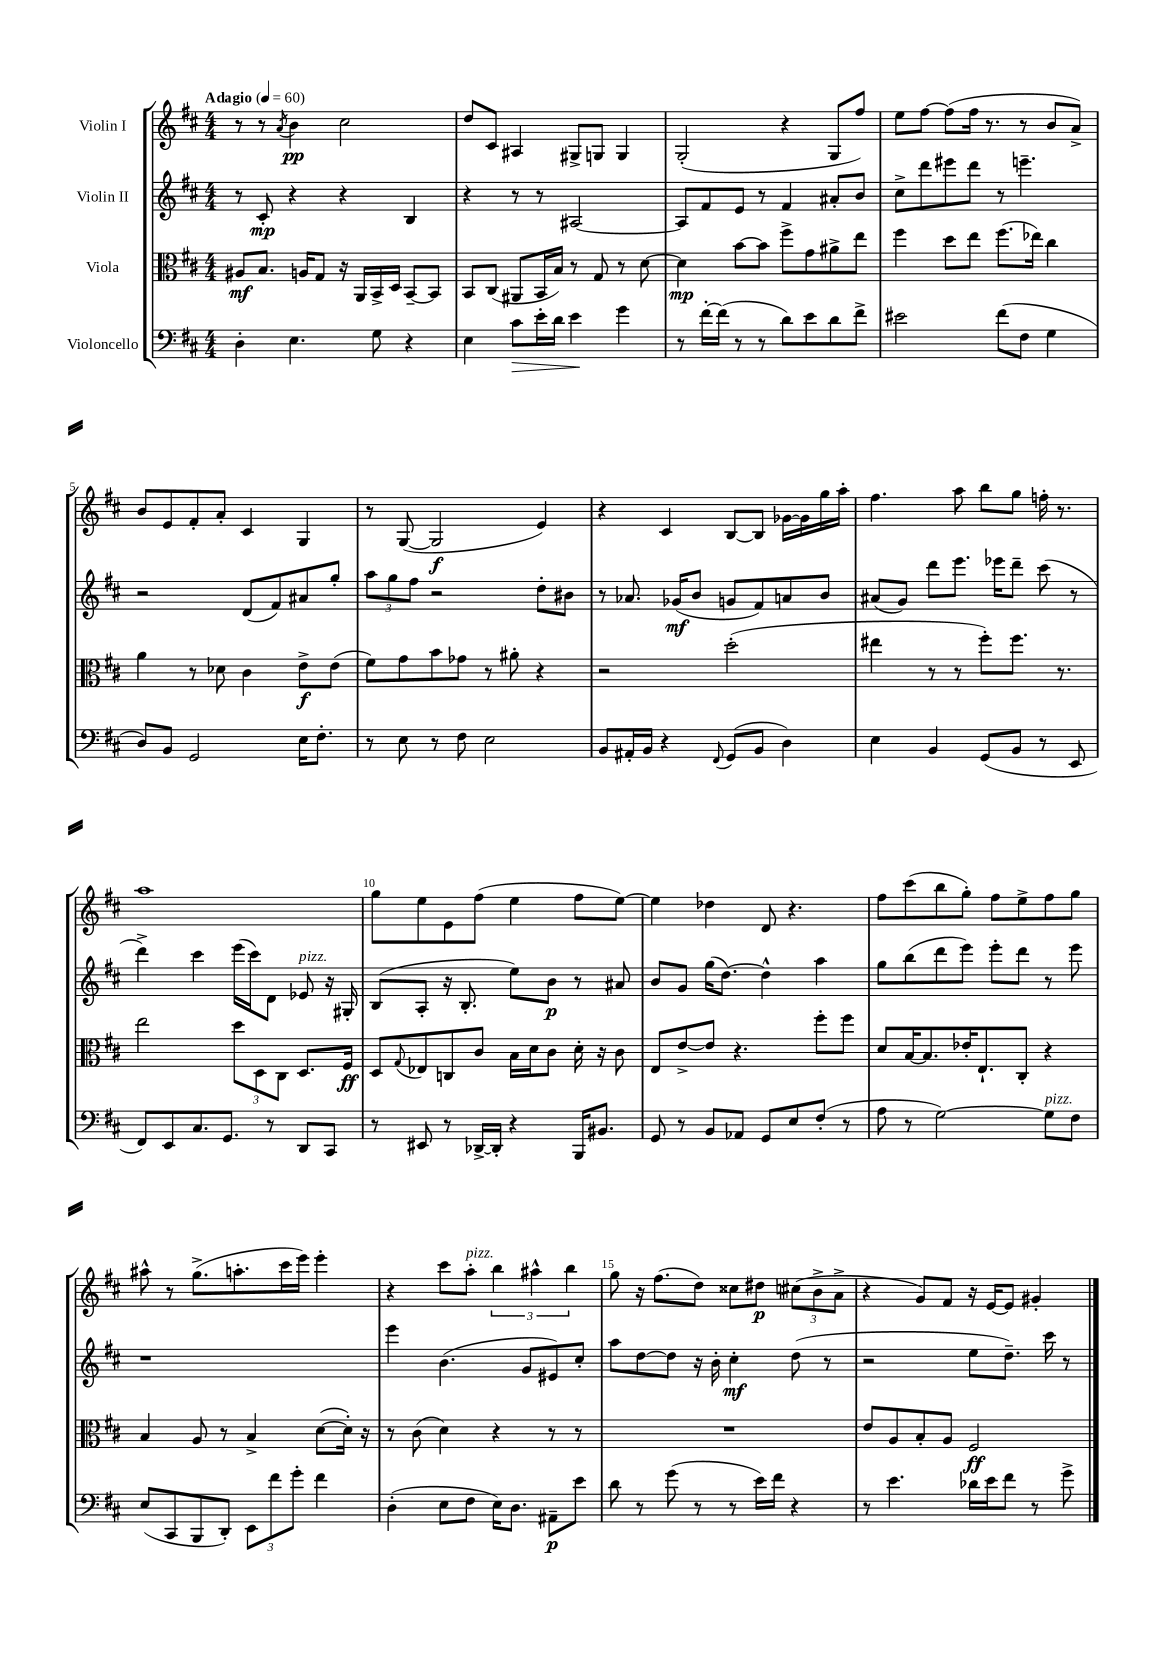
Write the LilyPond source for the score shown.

<<
\new StaffGroup <<
\new Staff = "s0" \with { instrumentName = "Violin I" } {
    \clef treble \key d \major \numericTimeSignature \time 4/4 \tempo "Adagio" 4 = 60
    r8 r8 \acciaccatura { a'8 } b'4\pp cis''2 |
    d''8 cis'8 ais4 gis8-> g8 g4 |
    g2-.( r4 g8 fis''8) |
    e''8 fis''8~ fis''8( fis''16 r8. r8 b'8 a'8->) |
    b'8 e'8 fis'8-. a'8-. cis'4 g4 |
    r8 g8~( g2\f e'4) |
    r4 cis'4 b8~ b8 ges'16~ ges'16 g''16 a''16-. |
    fis''4. a''8 b''8 g''8 f''16-. r8. |
    a''1 |
    g''8 e''8 e'8 fis''8( e''4 fis''8 e''8~) |
    e''4 des''4 d'8 r4. |
    fis''8 cis'''8( b''8 g''8-.) fis''8 e''8-> fis''8 g''8 |
    ais''8-^ r8 g''8.->( a''8.-. cis'''16 e'''16) e'''4-. |
    r4 cis'''8 a''8-.^\markup { \italic "pizz." } \tuplet 3/2 { b''4 ais''4-^ b''4 } |
    g''8 r16 fis''8.( d''8) cisis''8 dis''8\p \tuplet 3/2 { cis''8( b'8-> a'8-> } |
    r4 g'8) fis'8 r16 e'16~ e'8 gis'4-. \bar "|." |
}
\new Staff = "s1" \with { instrumentName = "Violin II" } {
    \clef treble \key d \major \numericTimeSignature \time 4/4
    r8 cis'8-.\mp r4 r4 b4 |
    r4 r8 r8 ais2~ |
    ais8 fis'8 e'8 r8 fis'4 ais'8-. b'8 |
    cis''8-> d'''8 eis'''8 d'''8 r8 e'''4.-- |
    r2 d'8( fis'8) ais'8 g''8-. |
    \tuplet 3/2 { a''8 g''8 fis''8 } r2 d''8-. bis'8 |
    r8 aes'8. ges'16\mf( b'8 g'8 fis'8) a'8 b'8 |
    ais'8( g'8) d'''8 e'''8. ees'''16 d'''8-- cis'''8( r8 |
    d'''4->) cis'''4 e'''16( cis'''16) d'8 ees'8^\markup { \italic "pizz." } r16 gis16-. |
    b8( a8-. r16 b8.-. e''8) b'8\p r8 ais'8 |
    b'8 g'8 g''16( d''8.~) d''4-^ a''4 |
    g''8 b''8( d'''8 e'''8) e'''8-. d'''8 r8 e'''8 |
    r1 |
    e'''4 b'4.( g'8 eis'8) cis''8-. |
    a''8 d''8~ d''8 r16 b'16-. cis''4-.\mf d''8( r8 |
    r2 e''8 d''8.--) cis'''16 r8 \bar "|." |
}
\new Staff = "s2" \with { instrumentName = "Viola" } {
    \clef alto \key d \major \numericTimeSignature \time 4/4
    ais8\mf b8. a16 g8 r16 a,16 b,16-> d16 b,8~-- b,8 |
    b,8 cis8( ais,8 b,16 b16) r8 g8 r8 d'8~ |
    d'4\mp b'8~ b'8 fis''8-> g'8 ais'8-> e''8 |
    fis''4 d''8 e''8 fis''8.( ees''16) cis''4 |
    a'4 r8 des'8 cis'4 e'8->\f e'8( |
    fis'8) g'8 b'8 ges'8 r8 ais'8-. r4 |
    r2 d''2-.( |
    eis''4 r8 r8 fis''8-.) fis''8. r8. |
    e''2 \tuplet 3/2 { d''8 d8 cis8 } d8. fis16\ff |
    d8 \appoggiatura { g8 } ees8 c8 cis'8 b16 d'16 cis'8 d'16-. r16 cis'8 |
    e8 e'8~-> e'8 r4. fis''8-. fis''8 |
    d'8 b16~ b8. ees'16-. e8.-! cis8-. r4 |
    b4 a8 r8 b4-> d'8~( d'16-.) r16 |
    r8 cis'8( d'4) r4 r8 r8 |
    R1 |
    e'8 a8 b8-. a8 fis2\ff \bar "|." |
}
\new Staff = "s3" \with { instrumentName = "Violoncello" } {
    \clef bass \key d \major \numericTimeSignature \time 4/4
    d4-. e4. g8 r4 |
    e4 cis'8\> e'16-. d'16 e'4\! g'4 |
    r8 fis'16~-. fis'16( r8 r8 d'8) e'8 d'8 fis'8-> |
    eis'2 fis'8( fis8 g4 |
    d8) b,8 g,2 e16 fis8.-. |
    r8 e8 r8 fis8 e2 |
    b,8 ais,16-. b,16 r4 \appoggiatura { fis,8 } g,8( b,8 d4) |
    e4 b,4 g,8( b,8 r8 e,8 |
    fis,8) e,8 cis8. g,8. r8 d,8 cis,8 |
    r8 eis,8 r8 des,16~-> des,16-. r4 b,,16 bis,8. |
    g,8 r8 b,8 aes,8 g,8 e8 fis8-.( r8 |
    a8 r8 g2~) g8^\markup { \italic "pizz." } fis8 |
    e8( cis,8 b,,8 d,8-.) \tuplet 3/2 { e,8 fis'8 g'8-. } fis'4 |
    d4-.( e8 fis8 e16) d8. ais,8--\p e'8 |
    d'8 r8 g'8( r8 r8 e'16) fis'16 r4 |
    r8 e'4. des'16 e'16 fis'8 r8 g'8-> \bar "|." |
}
>>
>>
\layout { \context { \Score \override BarNumber.break-visibility = ##(#f #t #t) barNumberVisibility = #(every-nth-bar-number-visible 5) } }
